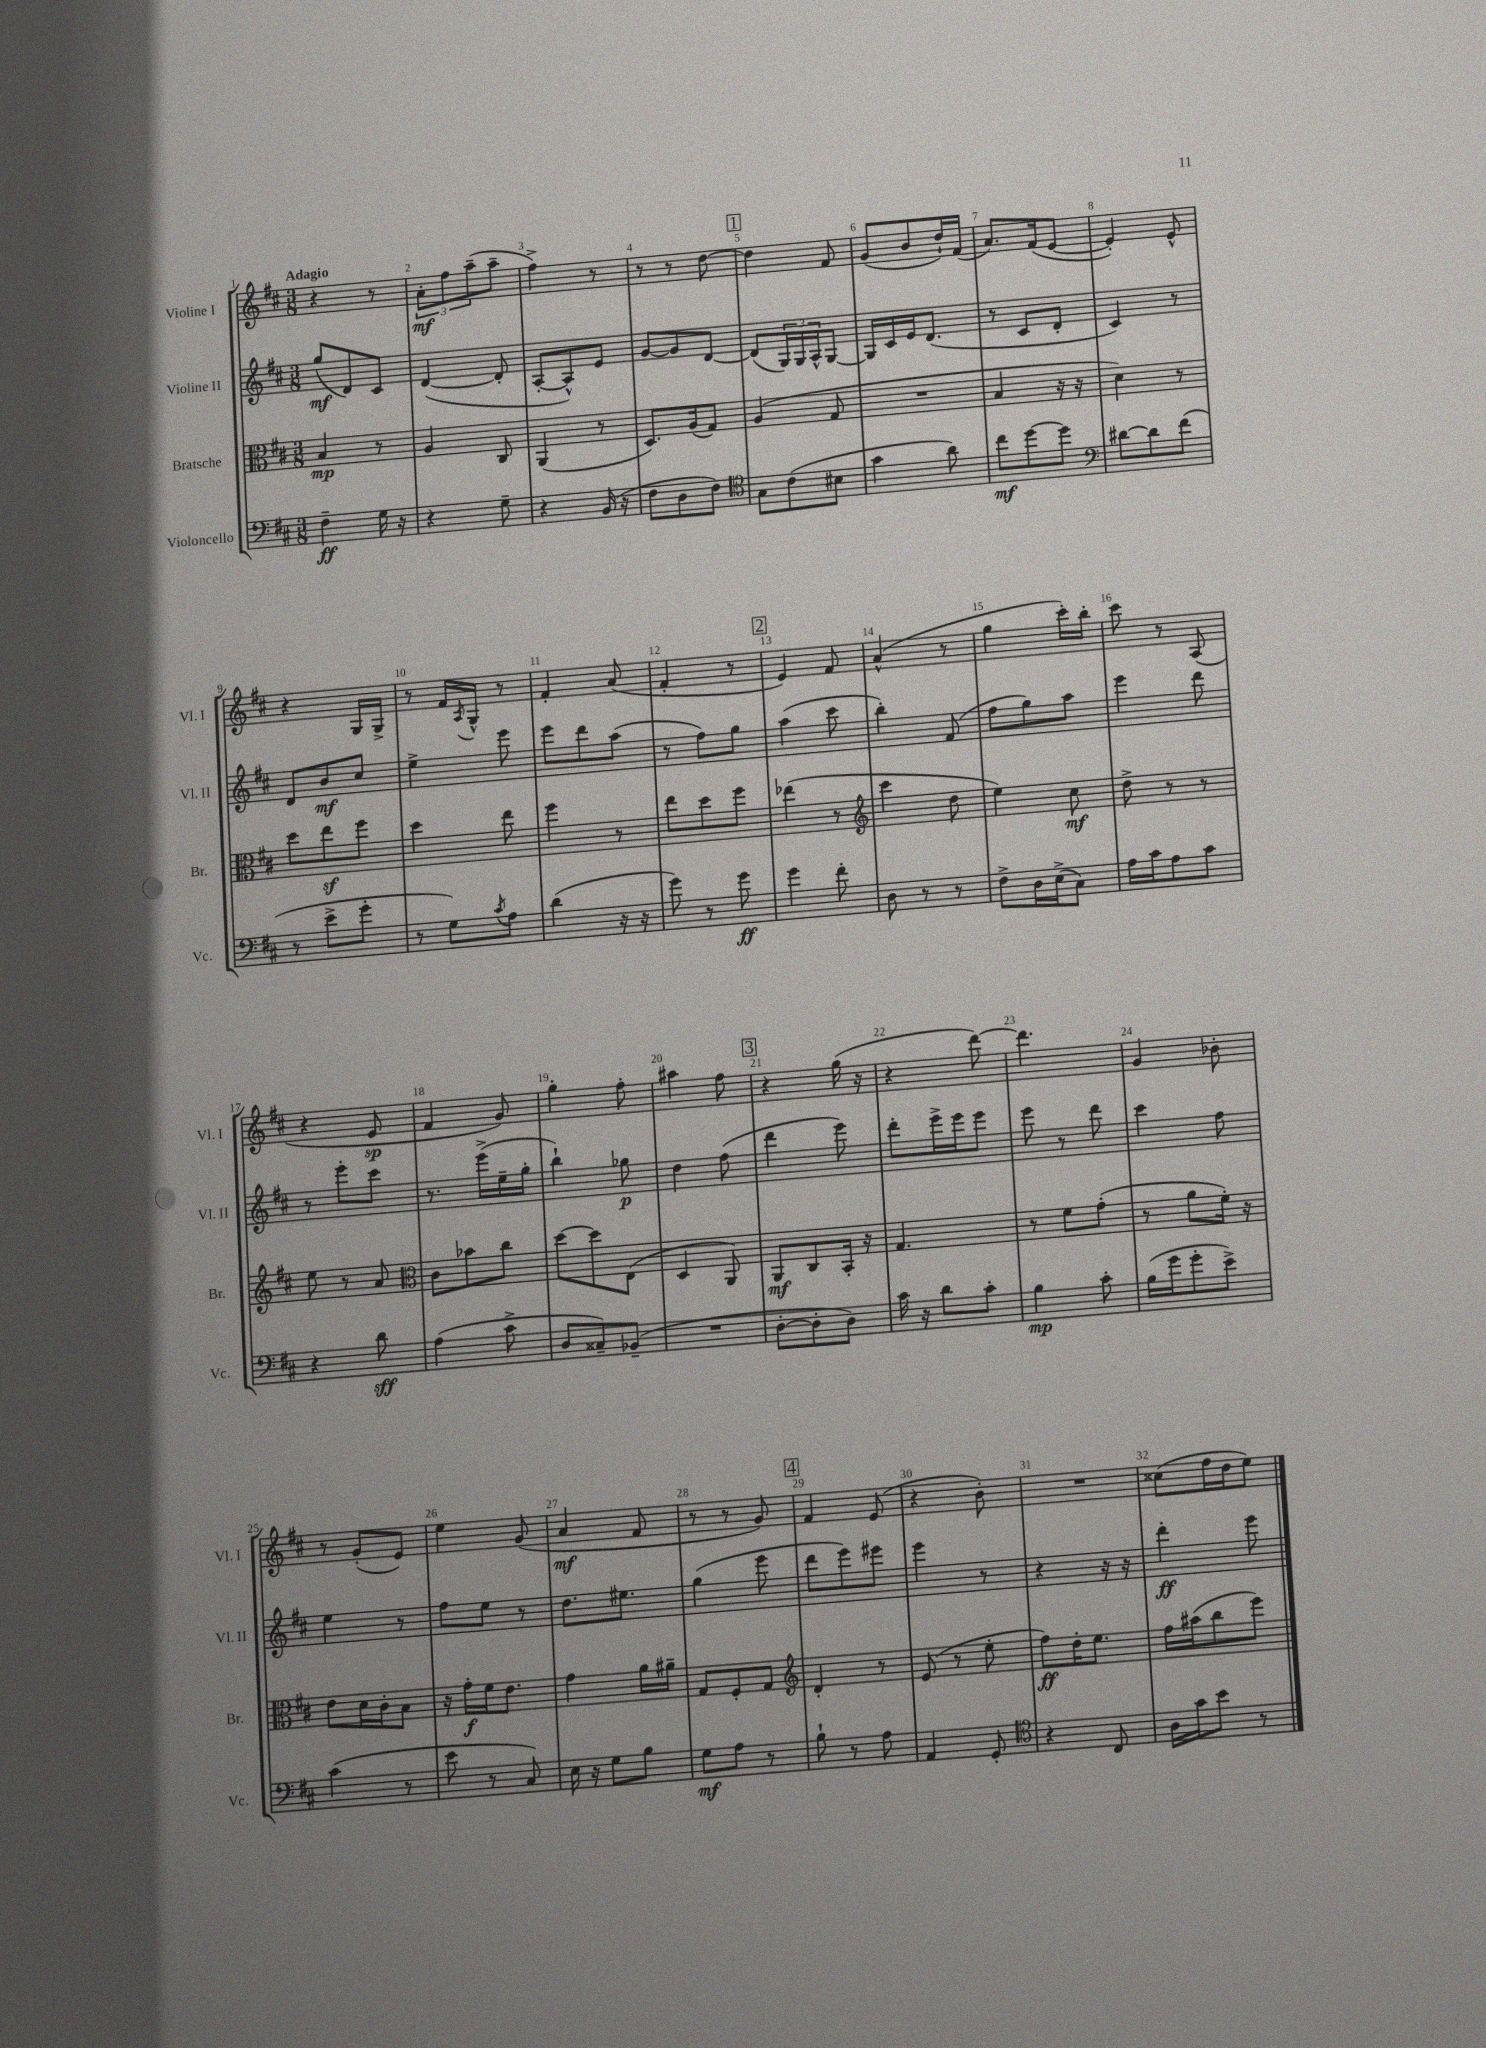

**kern	**kern	**kern	**kern
*staff4	*staff3	*staff2	*staff1
*clefF4	*clefC3	*clefG2	*clefG2
*k[f#c#]	*k[f#c#]	*k[f#c#]	*k[f#c#]
*M3/8	*M3/8	*M3/8	*M3/8
4F#~	4B	(8gg	4r
.	.	8d)	.
16G	8r	8c#	8r
16r	.	.	.
=	=	=	=
4r	4A	([4d	12a'
.	.	.	12ff#
.	.	.	(12aa~
8G~	8C#	8d']	8aa~
=	=	=	=
4r	(4AA	[8A'	4ff#^)
.	.	8A^^])	.
(16BB	8r	8e	8r
16r	.	.	.
=	=	=	=
8F#	8.D)	[8g	8r
8D	.	8g]	8r
.	(16A	.	.
8F#)	8G)	[8d	[8dd
=	=	=	=
*clefC4	*	*	*
8G	(4A	(8d]	4dd]
(8c#	.	24G)	.
.	.	24G	.
.	.	24A^^	.
8B#	8G	[8G	8f#
=	=	=	=
4g	4.r	16G]	(8g
.	.	16c#	.
.	.	16e	8b
.	.	(8.d	.
8a)	.	.	16dd`)
.	.	.	(16f#
=	=	=	=
8cc#	4B	8r	8.a)
[8dd	.	8c#	.
.	.	.	(16f#
8dd]	16r	8d'	[8e
.	16r	.	.
=	=	=	=
*clefF4	*	*	*
[8d#	4d)	4c#)	4e'])
8d#]	.	.	.
(8f#	8r	8r	8e^^
=	=	=	=
8r	8dd	8d	4r
8e^	8ee	8b	.
8g'	8ff#	8cc#	16G
.	.	.	16G^
=	=	=	=
8r	4dd	4ee^	8r
8G)	.	.	16f#
.	.	.	8qA
.	.	.	16G^^
8qc#	.	.	.
8A	8ee	8eee	8r
=	=	=	=
(4d	4ff#	8eee	4f#'
.	.	8ddd	.
16r	8r	(8aa	(8a
16r	.	.	.
=	=	=	=
8g)	8ee	8r	4f#'
8r	8dd	8ff#)	.
8g	8ff#	8gg	8r
=	=	=	=
4g	(4ee-	(4aa	4e)
8f#'	8r	8ccc#	8f#
=	=	=	=
*	*clefG2	*	*
8D	4ccc#	4bb')	(4a^^
8r	.	.	.
8r	8dd	(8f#	8r
=	=	=	=
8F#^	4ee)	8ff#	4gg
16D	.	8gg)	.
(16E^	.	.	.
8C#)	8cc#	8aa	16ccc#')
.	.	.	16bb'
=	=	=	=
16A	8dd^	4eee	8ccc#
16c#	.	.	.
8A	8r	.	8r
8c#	8r	8ddd	(8A
=	=	=	=
4r	8ee	8r	4r
.	8r	8eee'	.
8d	8a	8ccc#	8e
=	=	=	=
*	*clefC3	*	*
(4A	8c#	8.r	4f#
.	8b-	.	.
.	.	(16eee^	.
8c#^	8cc#	16ee~	8g)
.	.	16gg'	.
=	=	=	=
8D	[8dd	4bb`)	4gg'
8C##~)	8dd]	.	.
(8BB-~	(8E	8gg-	8ff#'
=	=	=	=
4.r	4D	4dd	4aa#
.	8AA)	(8ff#	8ff#
=	=	=	=
[8D'	8AA	4ddd	4r
8D']	8C#	.	.
8D)	16BB'	8eee)	(16gg
.	16r	.	16r
=	=	=	=
16c#	4.G	8ddd'	4r
16r	.	.	.
8d	.	16eee^	.
.	.	16eee	.
8c#'	.	8eee	[8ddd)
=	=	=	=
4B	8r	8eee	4.ddd]
.	8f#	8r	.
8c#'	(8g'	8ddd	.
=	=	=	=
(16B	8r	4ccc#	4g
16g	.	.	.
8g'	8a	.	.
8e^)	16f#')	8ff#	8b-'
.	16r	.	.
=	=	=	=
(4c#	8e	4ee	8r
.	16d	.	(8g'
.	16c#'	.	.
8r	8B	8r	8e)
=	=	=	=
8e	16r	8ff#	4ee
.	16g'	.	.
8r	16f#	8ee	.
.	8.e	.	.
8C#)	.	8r	(8g
=	=	=	=
16E	4g	8.dd	4a
16r	.	.	.
8G	.	.	.
.	.	8.ee#	.
8B	16a	.	8f#
.	16a#~	.	.
=	=	=	=
8G	8G	(4gg	8r
8A	8F#'	.	8r
8r	8G	8eee	8g)
=	=	=	=
*	*clefG2	*	*
8B`	4d'	8ddd	4f#
8r	.	8eee)	.
8A	8r	8eee#	(8e
=	=	=	=
4AA	(8e	4eee	4r
.	8r	.	.
8GG'	8ee'	8r	8b')
=	=	=	=
*clefC4	*	*	*
4r	8ff#)	4r	4.r
.	16dd'	.	.
.	8.ee	.	.
8C#	.	16r	.
.	.	16r	.
=	=	=	=
16A	16ff#	4ddd'	(8cc##
16g	(16aa#	.	.
8b	8bb	.	16ff#
.	.	.	16dd
8r	8eee)	8eee	8ee)
==	==	==	==
*-	*-	*-	*-
